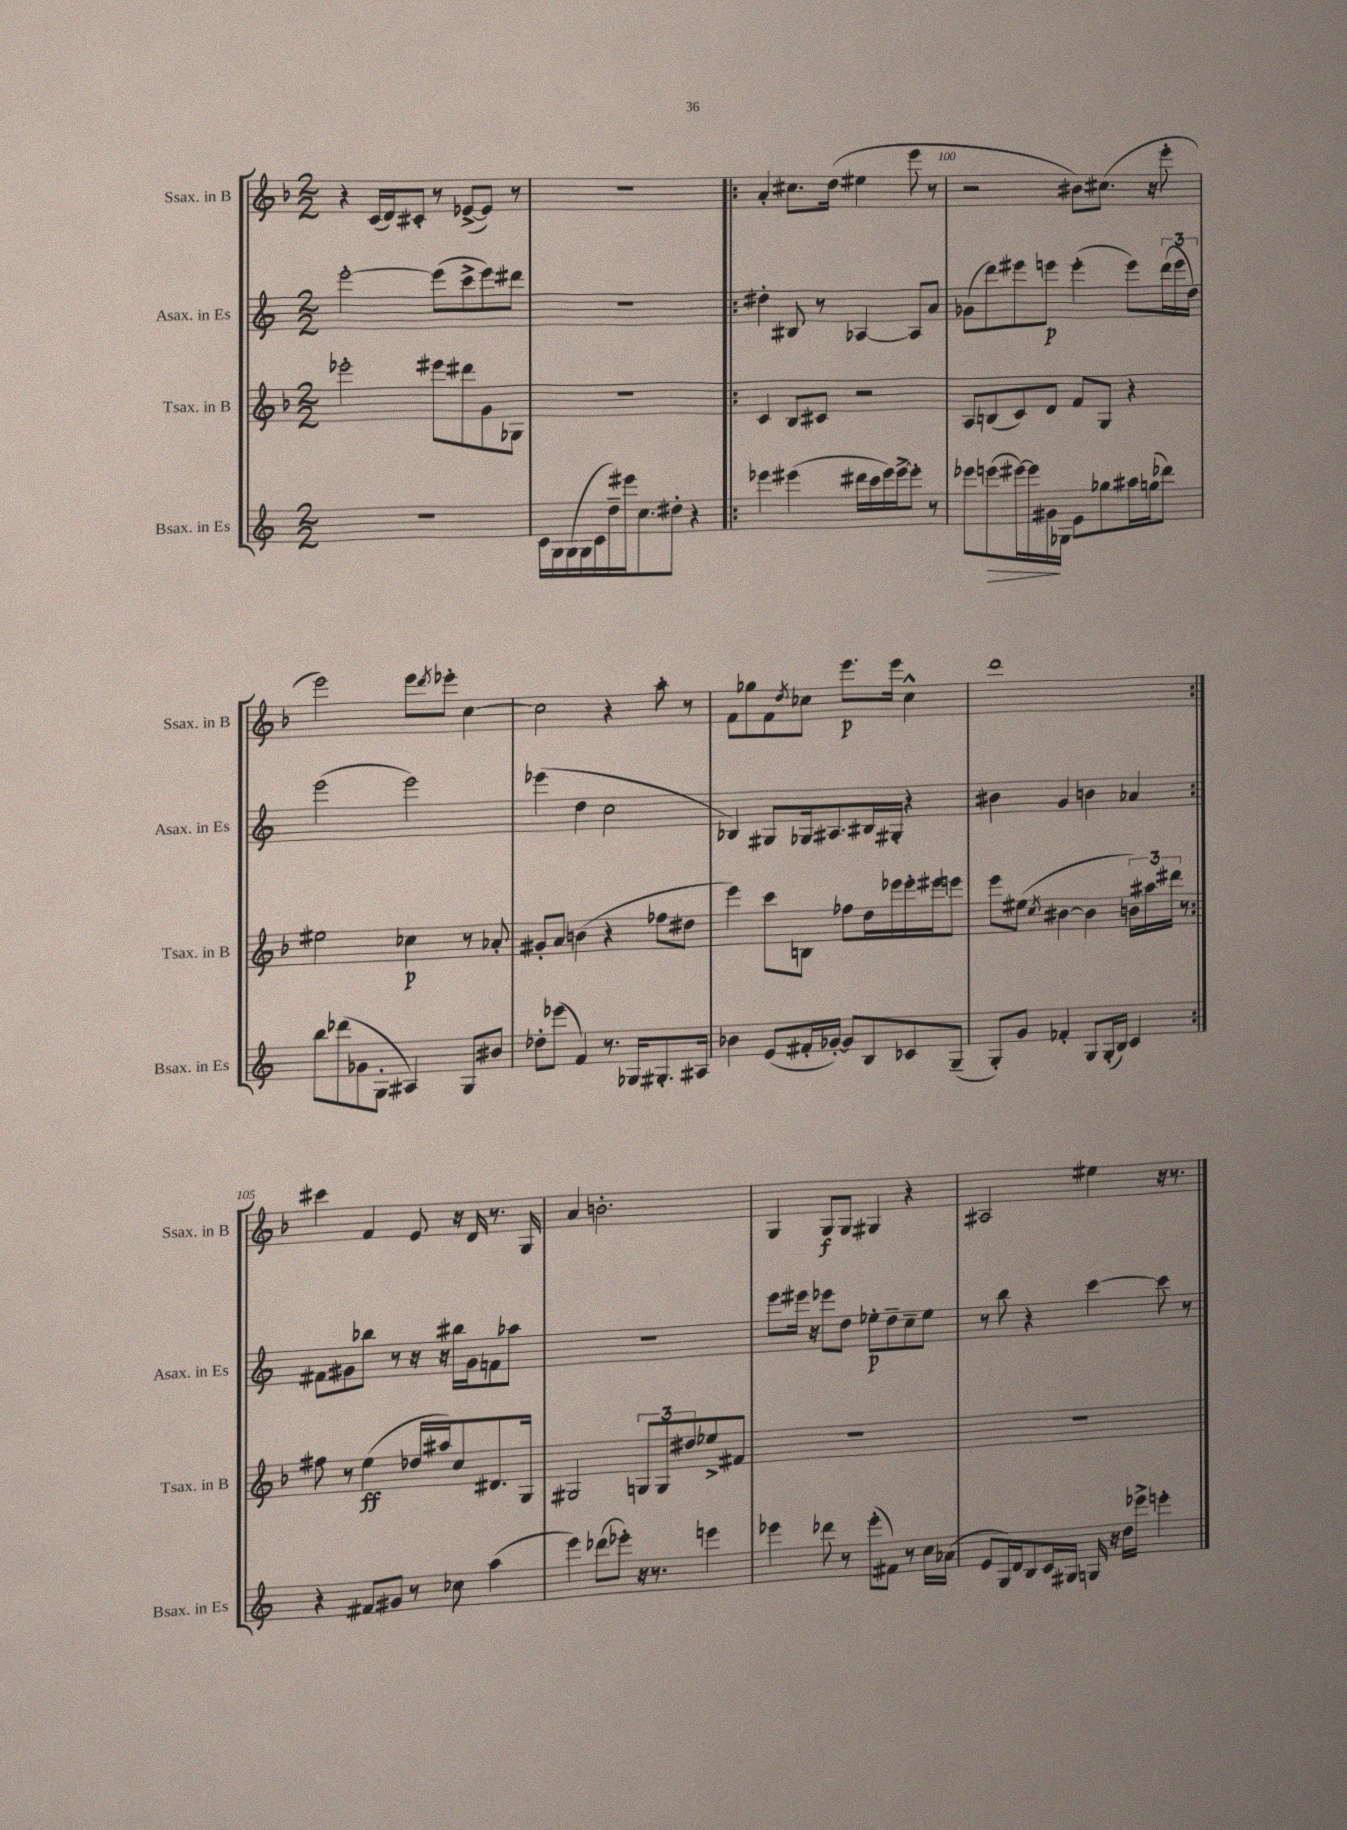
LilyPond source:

<<
\new StaffGroup <<
\new Staff = "s0" \with { instrumentName = "Ssax. in B" shortInstrumentName = "Ssax. in B" } {
    \clef treble \key f \major \numericTimeSignature \time 2/2
    r4 c'16( d'16) cis'8-. r8 ees'8~->( ees'8) r8 |
    R1 |
    \repeat volta 2 { a'4-. cis''8. d''16( eis''4 e'''8 r8 |
    r2 bis'8) cis''8.( r16 e'''8-. |
    e'''2) e'''8 \acciaccatura { d'''8 } ees'''8-. c''4~ |
    c''2 r4 a''8-. r8 |
    f'8 ges''8 f'8 \acciaccatura { d''8 } ces''8 e'''8.\p e'''16 ces''4-^ |
    d'''1 | }
    cis'''4 f'4 e'8 r16 d'16 r8. g16 |
    a'4 b'2.-. |
    g4 g8\f g8 gis4 r4 |
    ais2 eis''4 r16 r8. \bar "|." |
}
\new Staff = "s1" \with { instrumentName = "Asax. in Es" shortInstrumentName = "Asax. in Es" } {
    \clef treble \key c \major \numericTimeSignature \time 2/2
    e'''2~-. e'''8( c'''8-> e'''8) dis'''8 |
    R1 |
    \repeat volta 2 { dis''4-. bis8 r8 aes4~ aes8 a'8 |
    ges'8( d'''8) eis'''8 e'''8\p e'''4-.( e'''8) \tuplet 3/2 { d'''16( e'''16 d''16) } |
    e'''2( e'''2) |
    ees'''4( d''4 c''2 |
    bes4) gis8 ges16 ais8. bis16 gis16-. r4 |
    bis'4 g'4 b'4 aes'4 | }
    fis'8 gis'8 bes''8 r8 r16 r16 bis''16 gis'16 f'8 aes''8 |
    r1 |
    e'''8 eis'''16 r16 ees'''8 d''8 ees''8-.\p d''8-- c''8-- ees''8 |
    r8 b''8 r4 c'''4~ c'''8 r8 \bar "|." |
}
\new Staff = "s2" \with { instrumentName = "Tsax. in B" shortInstrumentName = "Tsax. in B" } {
    \clef treble \key f \major \numericTimeSignature \time 2/2
    ees'''2-. eis'''8 dis'''8 g'8 ges8 |
    R1 |
    \repeat volta 2 { c'4 bes8 cis'8 r2 |
    a8 b8( c'8) d'8 f'8 g8 r4 |
    eis''2 ces''4\p r8 aes'8-. |
    gis'8-. a'8 b'4( r4 fes''8 dis''8 |
    e'''4) c'''8 b8 fes''8 d''16 ees'''16 ees'''16-. eis'''16 e'''8 |
    e'''8 eis''8( \acciaccatura { c''8 } bis'4~ bis'4 \tuplet 3/2 { b'16) ais''16 dis'''16 } r8 | }
    fis''8 r8 e''4\ff( des''16 ais''16) c''8 dis'8. g16 |
    gis2 \tuplet 3/2 { g8 g8 dis''8 } ees''8-> fis'8 |
    R1 |
    R1 \bar "|." |
}
\new Staff = "s3" \with { instrumentName = "Bsax. in Es" shortInstrumentName = "Bsax. in Es" } {
    \clef treble \key c \major \numericTimeSignature \time 2/2
    R1 |
    c'16 g16 g16( g16 c'16 d''16--) eis'''16 c''8. dis''8-. r4 |
    \repeat volta 2 { ees'''4 eis'''4( dis'''16 c'''16 eis'''16) eis'''16~-> eis'''8-. r8 |
    ees'''8 e'''8\>( eis'''16~) eis'''16 gis'16\! ges16 e'8 ges''8 ais''16 g''16( des'''8) |
    b''8 des'''8( ges'8 g8-. ais4) g8 bis'8 |
    des''8-. ees'''8( f'4) r8. ges16 gis8.-. ais16 |
    bes'4 e'8( fis'16-. ges'16~-.) ges'8 b8 ces'8 g8--( |
    g8-.) g'8 fes'4-. g8 g16-.( b16) c'4 | }
    r4 fis'8 gis'8 r8 ces''8 a''4( |
    e'''4) des'''8( ees'''8-.) r16 r8. e'''4 |
    ees'''4 des'''8 r8 ees'''8-.( fis'8) r8 c''16 aes'16( |
    e'8 g16) d'16 b8 c'16 gis16 g16 r16 d''16 ees'''16-> e'''4-. \bar "|." |
}
>>
>>
\layout { \context { \Score currentBarNumber = #97 \override BarNumber.break-visibility = ##(#f #t #t) barNumberVisibility = #(every-nth-bar-number-visible 5) } }
